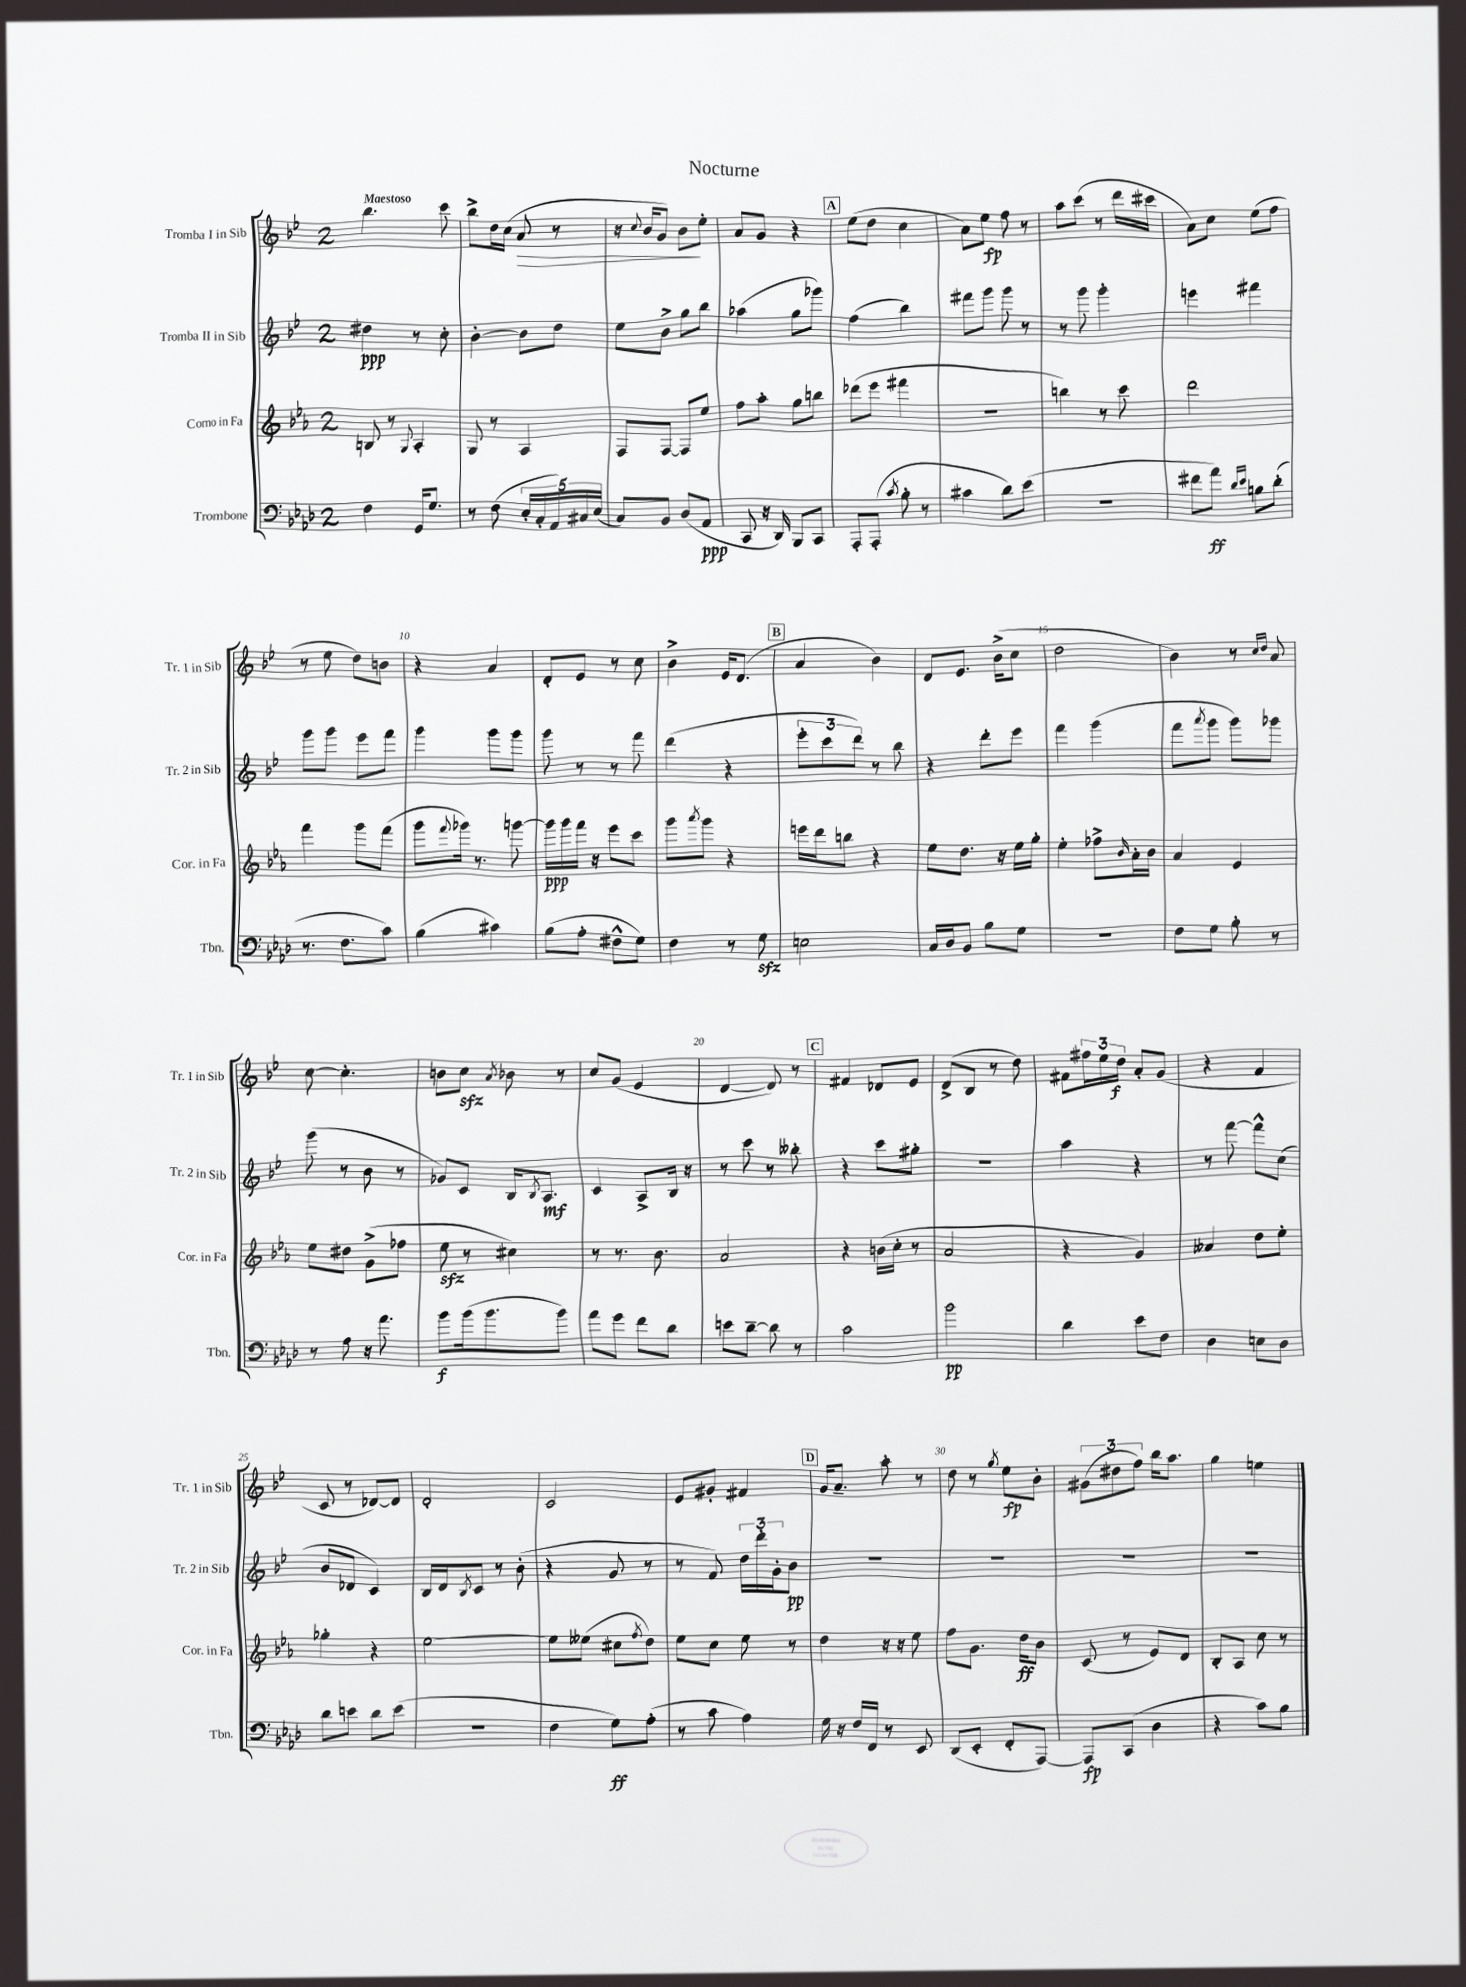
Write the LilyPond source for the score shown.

\header { title = "Nocturne" }
<<
\new StaffGroup <<
\new Staff = "s0" \with { instrumentName = "Tromba I in Sib" shortInstrumentName = "Tr. 1 in Sib" } {
    \clef treble \key bes \major \once \override Staff.TimeSignature.style = #'single-digit \time 2/4 \tempo "Maestoso"
    bes''4. c'''8 |
    bes''8-> d''16 c''16( a'8\> r8 |
    r16 \appoggiatura { c''8 } bes'16 g'8) bes'8\! ees''8-. |
    a'8 g'8 r4 |
    \mark \markup { \box "A" } ees''8( d''8 c''4 |
    a'8) ees''8\fp f''8 r8 |
    a''8 c'''8( r8 d'''16 cis'''16 |
    a'8) c''8 ees''8( f''8 |
    r8 ees''8 d''8) b'8 |
    r4 a'4 |
    d'8-. ees'8 r8 c''8 |
    bes'4-> ees'16 d'8.( |
    \mark \markup { \box "B" } a'4 bes'4) |
    d'8 ees'8. bes'16->( c''8 |
    d''2 |
    bes'4) r8 \grace { c''16 d''16 } a'8 |
    c''8~ c''4.-. |
    b'8 c''8\sfz \acciaccatura { a'8 } bes'8 r8 |
    c''8 g'8( ees'4 |
    d'4~ d'8) r8 |
    \mark \markup { \box "C" } fis'4 des'8 ees'8 |
    d'8->( bes8 r8 d''8) |
    fis'8 \tuplet 3/2 { fis''16 ees''16 d''16\f } a'8-. g'8( |
    r4 f'4 |
    c'8 r8 des'8~) des'8 |
    d'2-. |
    c'2 |
    ees'8 gis'8-. fis'4 |
    \mark \markup { \box "D" } g'16 a'8.-- a''8-. r8 |
    d''8 r8 \acciaccatura { g''8 } ees''8\fp bes'8-. |
    \tuplet 3/2 { gis'8( dis''8 f''8) } bes''16 a''8. |
    g''4 e''4 \bar "|." |
}
\new Staff = "s1" \with { instrumentName = "Tromba II in Sib" shortInstrumentName = "Tr. 2 in Sib" } {
    \clef treble \key bes \major \once \override Staff.TimeSignature.style = #'single-digit \time 2/4
    dis''4\ppp r8 c''8-. |
    bes'4~-. bes'8 d''8 |
    ees''8 bes'8-> g''8 bes''8 |
    aes''4( g''8 ges'''8) |
    \mark \markup { \box "A" } f''4( bes''4) |
    fis'''8 g'''8 g'''8 r8 |
    r8 g'''8 g'''4-. |
    e'''4 fis'''4 |
    g'''8 g'''8 ees'''8 f'''8 |
    g'''4 g'''8 g'''8 |
    g'''8 r8 r8 f'''8 |
    d'''4( r4 |
    \mark \markup { \box "B" } \tuplet 3/2 { ees'''8-. c'''8 d'''8) } r8 bes''8 |
    r4 d'''8-. ees'''8 |
    f'''4 g'''4( |
    f'''8 \acciaccatura { a'''8 } g'''8 g'''8) ges'''8 |
    g'''8( r8 bes'8 r8 |
    ges'8) c'8 bes16 \acciaccatura { bes8 } a8.\mf |
    c'4 a8-> bes16 r16 |
    r8 c'''8 r8 beses''8-. |
    \mark \markup { \box "C" } r4 c'''8 gis''8-. |
    R2 |
    a''4 r4 |
    r8 f'''8~ f'''8-^ c''8( |
    bes'8 des'8 c'4) |
    bes16 d'16 \acciaccatura { bes8 } c'8 r8 bes'8-.( |
    r4 g'8 r8 |
    r8 f'8) \tuplet 3/2 { d''16 d'''16-. g'16-. } bes'8\pp |
    \mark \markup { \box "D" } R2 |
    R2 |
    R2 |
    R2 \bar "|." |
}
\new Staff = "s2" \with { instrumentName = "Corno in Fa" shortInstrumentName = "Cor. in Fa" } {
    \clef treble \key ees \major \once \override Staff.TimeSignature.style = #'single-digit \time 2/4
    b8 r8 \appoggiatura { g8 } aes4-. |
    g8 r8 aes4 |
    f8 f8~ f8 ees''8 |
    f''8 aes''8-. g''8 b''8 |
    \mark \markup { \box "A" } des'''8( ees'''8 fis'''4 |
    r2 |
    b''4) r8 c'''8 |
    d'''2 |
    f'''4 g'''8 f'''8( |
    g'''8 \appoggiatura { f'''8 } ges'''16) r8. g'''8~ |
    g'''16\ppp g'''16 f'''16 r16 ees'''8 c'''8 |
    g'''8 \acciaccatura { aes'''8 } g'''8 r4 |
    \mark \markup { \box "B" } e'''16 d'''16 b''8 r4 |
    ees''8 d''8. r16 ees''16 g''16-. |
    ees''4-. fes''8-> \grace { bes'16 } aes'16-. bes'16 |
    aes'4 ees'4 |
    ees''8 dis''8 g'8->( fes''8 |
    ees''8\sfz r8 cis''4) |
    r8 r8. bes'8. |
    aes'2 |
    \mark \markup { \box "C" } r4 b'16( c''16-. r8 |
    aes'2 |
    r4 g'4) |
    aeses'4 d''8 ees''8-. |
    ges''4-. r4 |
    ees''2~ |
    ees''8 eeses''8( cis''8 \acciaccatura { f''8 } d''8) |
    ees''8 c''8 ees''8 r8 |
    \mark \markup { \box "D" } d''4 r16 r16 ees''8 |
    f''8 g'8. d''16\ff bes'8 |
    c'8( r8 ees'8) d'8 |
    bes8-. aes8 c''8 r8 \bar "|." |
}
\new Staff = "s3" \with { instrumentName = "Trombone" shortInstrumentName = "Tbn." } {
    \clef bass \key aes \major \once \override Staff.TimeSignature.style = #'single-digit \time 2/4
    f4 g,16 g8. |
    r8 f8( \tuplet 5/4 { ees16-. c16-. aes,16) cis16 ees16( } |
    c8) bes,8 des8( aes,8\ppp |
    c,8 r16 des,16) bes,,8 c,8 |
    \mark \markup { \box "A" } aes,,8-. aes,,8-.( \acciaccatura { c'8 } bes8-. r8 |
    cis'4 des'8) ees'8( |
    r2 |
    fis'8 aes'8\ff) \grace { des'16 ees'16 } b8 des'8-.( |
    r8. f8. c'8) |
    bes4( cis'4) |
    bes8( aes8-. fis8-^ g8) |
    f4 r8 g8\sfz |
    \mark \markup { \box "B" } e2 |
    c16 des16 bes,8 bes8 g8 |
    R2 |
    f8 g8 bes8-. r8 |
    r8 aes8 r16 aes'8. |
    bes'8\f bes'16( bes'8. bes'8) |
    aes'8 g'8 f'8 des'8 |
    e'8 des'8~-- des'8 r8 |
    \mark \markup { \box "C" } c'2 |
    bes'2\pp |
    des'4 ees'8 f8 |
    des4 e8 des8 |
    des'8 e'8 des'8 e'8( |
    R2 |
    f4 g8\ff) aes8-.( |
    r8 c'8 aes4) |
    \mark \markup { \box "D" } g16 r16 f16 f,16 r8 ees,8 |
    des,8( ees,8-. f,8-. aes,,8~) |
    aes,,8\fp c,8( des4 |
    r4 c'8) bes8 \bar "|." |
}
>>
>>
\layout { \context { \Score \override BarNumber.break-visibility = ##(#f #t #t) barNumberVisibility = #(every-nth-bar-number-visible 5) } }
